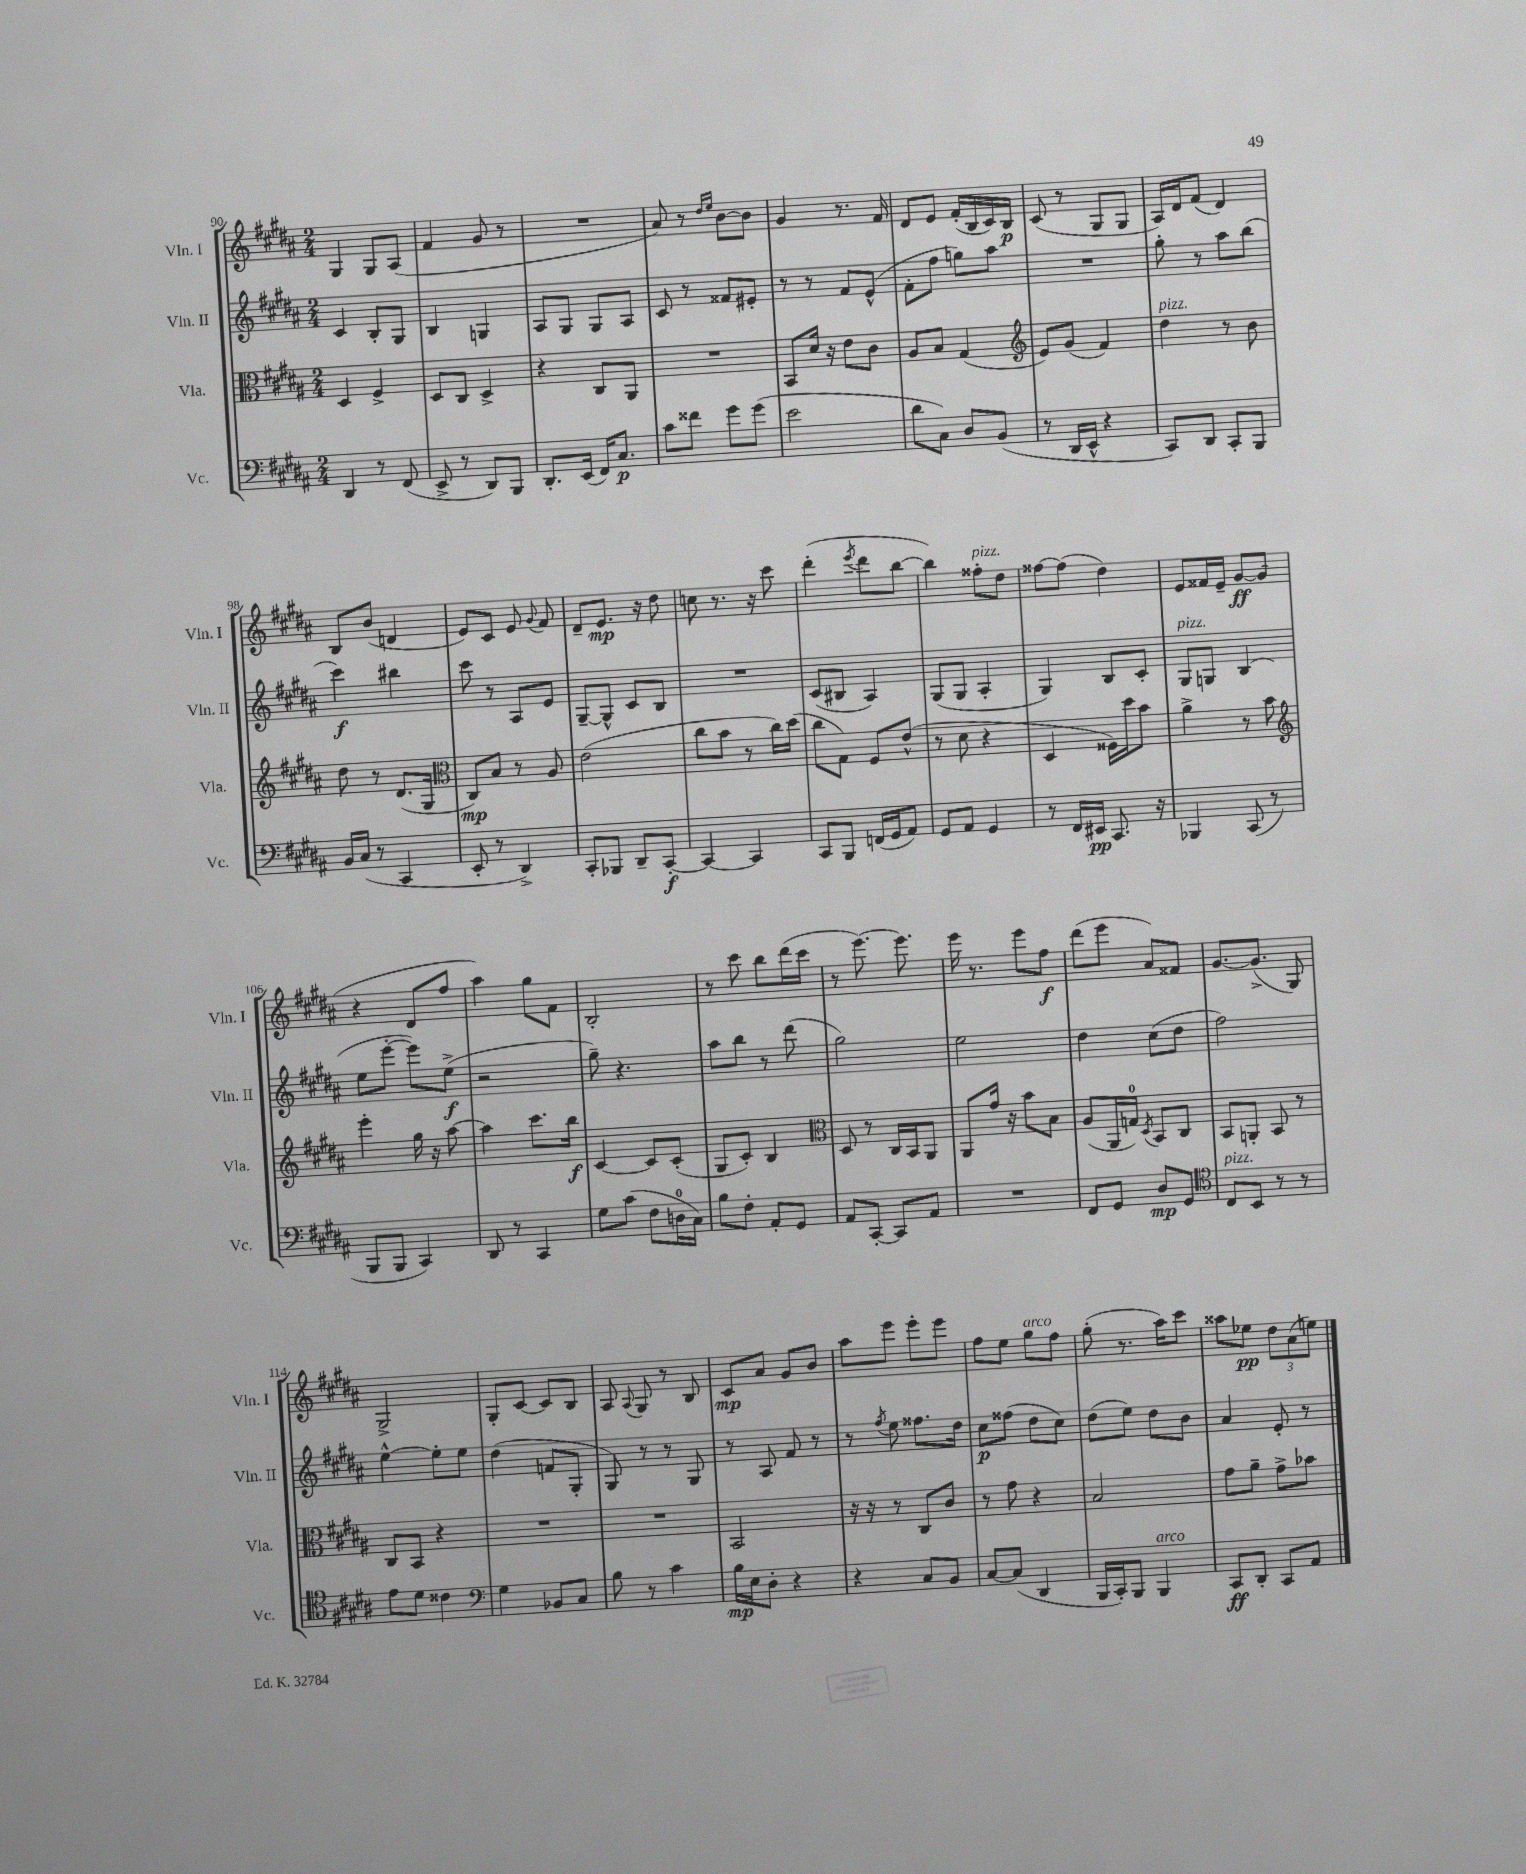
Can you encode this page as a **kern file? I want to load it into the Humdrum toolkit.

**kern	**kern	**kern	**kern
*staff4	*staff3	*staff2	*staff1
*clefF4	*clefC3	*clefG2	*clefG2
*k[f#c#g#d#a#]	*k[f#c#g#d#a#]	*k[f#c#g#d#a#]	*k[f#c#g#d#a#]
*M2/4	*M2/4	*M2/4	*M2/4
4DD#	4D#	4c#	4G#
8r	4F#^	8B'	8G#
(8FF#	.	8G#	(8A#
=	=	=	=
8EE^	8D#	4B	4f#
8r	8C#	.	.
8DD#)	4D#^	4G	8g#
8BBB	.	.	8r
=	=	=	=
8.DD#'	4r	8A#	2r
.	.	8G#	.
(16EE	.	.	.
16FF#)	8C#	8G#	.
8.C#	.	.	.
.	8AA#	8A#	.
=	=	=	=
8c#	2r	8c#	8a#)
8f##	.	8r	8r
.	.	.	16qqdd#
.	.	.	16qqee
8g#	.	8f##	[8b
(8g#	.	8e#'	8b]
=	=	=	=
2e	8BB	8r	4g#
.	16d#	8r	.
.	16r	.	.
.	8e	8f#	8.r
.	8c#	(8e^^	.
.	.	.	16f#
=	=	=	=
8d#	8A#	8f#'	8d#
8C#)	8B	8ff#	8e
8D#	(4G#	8gg)	(16f#'
.	.	.	16B
(8BB	.	8aa#	16c#)
.	.	.	16B
=	=	=	=
*	*clefG2	*	*
8r	8e)	2r	(8c#
16DD#	(8g#	.	8r
16EE^^	.	.	.
4r	4f#)	.	8G#
.	.	.	8G#
=	=	=	=
8CC#)	4dd#	8gg#'	16A#)
.	.	.	16d#
8DD#	.	8r	(8f#
8CC#'	8r	8aa#	4d#)
8BBB	8b	(8bb	.
=	=	=	=
16BB	8dd#	4ccc#)	8B
(16C#	.	.	.
8r	8r	.	(8b
4CC#	(8.d#	4bb#	4d
.	16G#	.	.
=	=	=	=
*	*clefC3	*	*
8EE'	8C#)	8ccc#	8e)
8r	8B	8r	8c#
4DD#^)	8r	8A#	8e
.	.	.	8qqg#
.	8A#	8e	8f#
=	=	=	=
8CC#'	(2e	[8G#~	8d#~
8BBB-	.	8G#^^]	8.e
8DD#~	.	8c#	.
.	.	.	16r
[8CC#'	.	8B	8dd#
=	=	=	=
4CC#_	8cc#	2r	8cc
.	8b	.	8.r
4CC#]	8r	.	.
.	.	.	16r
.	16cc#)	.	8ccc#
.	(16dd#	.	.
=	=	=	=
8CC#	8cc#	(8c#	(4ddd#'
8BBB	8G#)	8B#	.
.	.	.	8qeee
(16FF	8F#	4A#)	8ddd#
16GG#	.	.	.
8AA#)	(8e^^	.	[8bb
=	=	=	=
8GG#	8r	(8G#	4bb])
8AA#	8d#	8G#	.
4GG#	4r	4A#'	8ff##'
.	.	.	8dd#
=	=	=	=
8r	4D#	4G#)	[8ff##
16FF#	.	.	(8ff##]
16EE#	.	.	.
8.CC#	16F##)	8B	4dd#)
.	16dd#	.	.
.	8b	8c#'	.
16r	.	.	.
=	=	=	=
4BBB-	4a#^	8G#	8e
.	.	8G	16f##
.	.	.	16e~
(8CC#	8r	(4B	[8g#
8r	8b	.	(8g#]
=	=	=	=
*	*clefG2	*	*
8BBB	4eee'	8ee	4r
8BBB	.	[8eee'	.
4CC#)	16gg#	8eee])	8d#
.	16r	.	.
.	[8aa#	(8ee^	8ff#
=	=	=	=
8DD#	4aa#]	2r	4aa#)
8r	.	.	.
4CC#	8.ccc#	.	8gg#
.	.	.	8f#
.	16bb	.	.
=	=	=	=
8G#	[4c#	8gg#~)	2B'
(8c#	.	4.r	.
8F#	8c#]	.	.
16D	(8c#'	.	.
16C#)	.	.	.
=	=	=	=
8B	8G#	8aa#	8r
8F#'	8c#')	8bb	8ccc#
8AA#'	4B	8r	8bb
8GG#	.	(8ddd#	(16ddd#
.	.	.	16ccc#
=	=	=	=
*	*clefC3	*	*
8AA#	8D#	2gg#)	8r
[8CC#'	8r	.	[8.eee)
8CC#]	16C#	.	.
.	16BB	.	8.eee]
8AA#	8AA#	.	.
=	=	=	=
2r	8AA#	2ee	16eee
.	.	.	8.r
.	16g#	.	.
.	16r	.	.
.	8b	.	8eee
.	8B	.	8ff#
=	=	=	=
8FF#	(8A#	4dd#	(8ddd#
8GG#	16AA#	.	8eee
.	16G)	.	.
.	8qD#	.	.
8D#	8BB	(8cc#	8a#)
8GG#	8C#	8dd#	8f##
=	=	=	=
*clefC4	*	*	*
8C#	8BB	2ff#)	[8.g#
8BB	8AA'	.	.
.	.	.	(8.g#^]
8r	8BB	.	.
8r	8r	.	8G#)
=	=	=	=
8e	8C#	[4ee^^	2G#^
8d#	8BB	.	.
4c##	4r	8ee']	.
.	.	8ee	.
=	=	=	=
*clefF4	*	*	*
4G#	2r	(4dd#	8G#'
.	.	.	[8c#
8BB-	.	8f	8c#]
8C#	.	8G#'	8B
=	=	=	=
8B	2r	8G#)	8A#
.	.	.	8qqA#
8r	.	8r	8G#
4c#	.	8r	8r
.	.	8G#	8B
=	=	=	=
16B	2BB	8r	8c#
16E	.	.	.
8D#'	.	8A#	8a#
4r	.	8f#	8g#
.	.	8r	8b
=	=	=	=
4r	16r	8r	8aa#
.	16r	.	.
.	.	8qff#	.
.	8r	8ee	8eee
8C#	8C#	8.ff##	8eee'
8BB	8c#	.	8eee
.	.	16dd#	.
=	=	=	=
[8C#	8r	8cc#	8ff#
(8C#]	8g#	(8ff##	8ee
4DD#	4r	8dd#	8gg#
.	.	8cc#)	8ff#
=	=	=	=
16BBB	2B	(8dd#	(8gg#'
16CC#')	.	.	.
8BBB	.	8ee)	8.r
4BBB	.	8dd#	.
.	.	.	16aa#)
.	.	8b	8ccc#
=	=	=	=
8CC#	8g#	4a#	8aa##
8DD#'	8a#~	.	8ee-
8CC#	8g#^	8e'	12dd#
.	.	.	(12a#
8AA#	8b-	8r	.
.	.	.	12ee)
==	==	==	==
*-	*-	*-	*-
